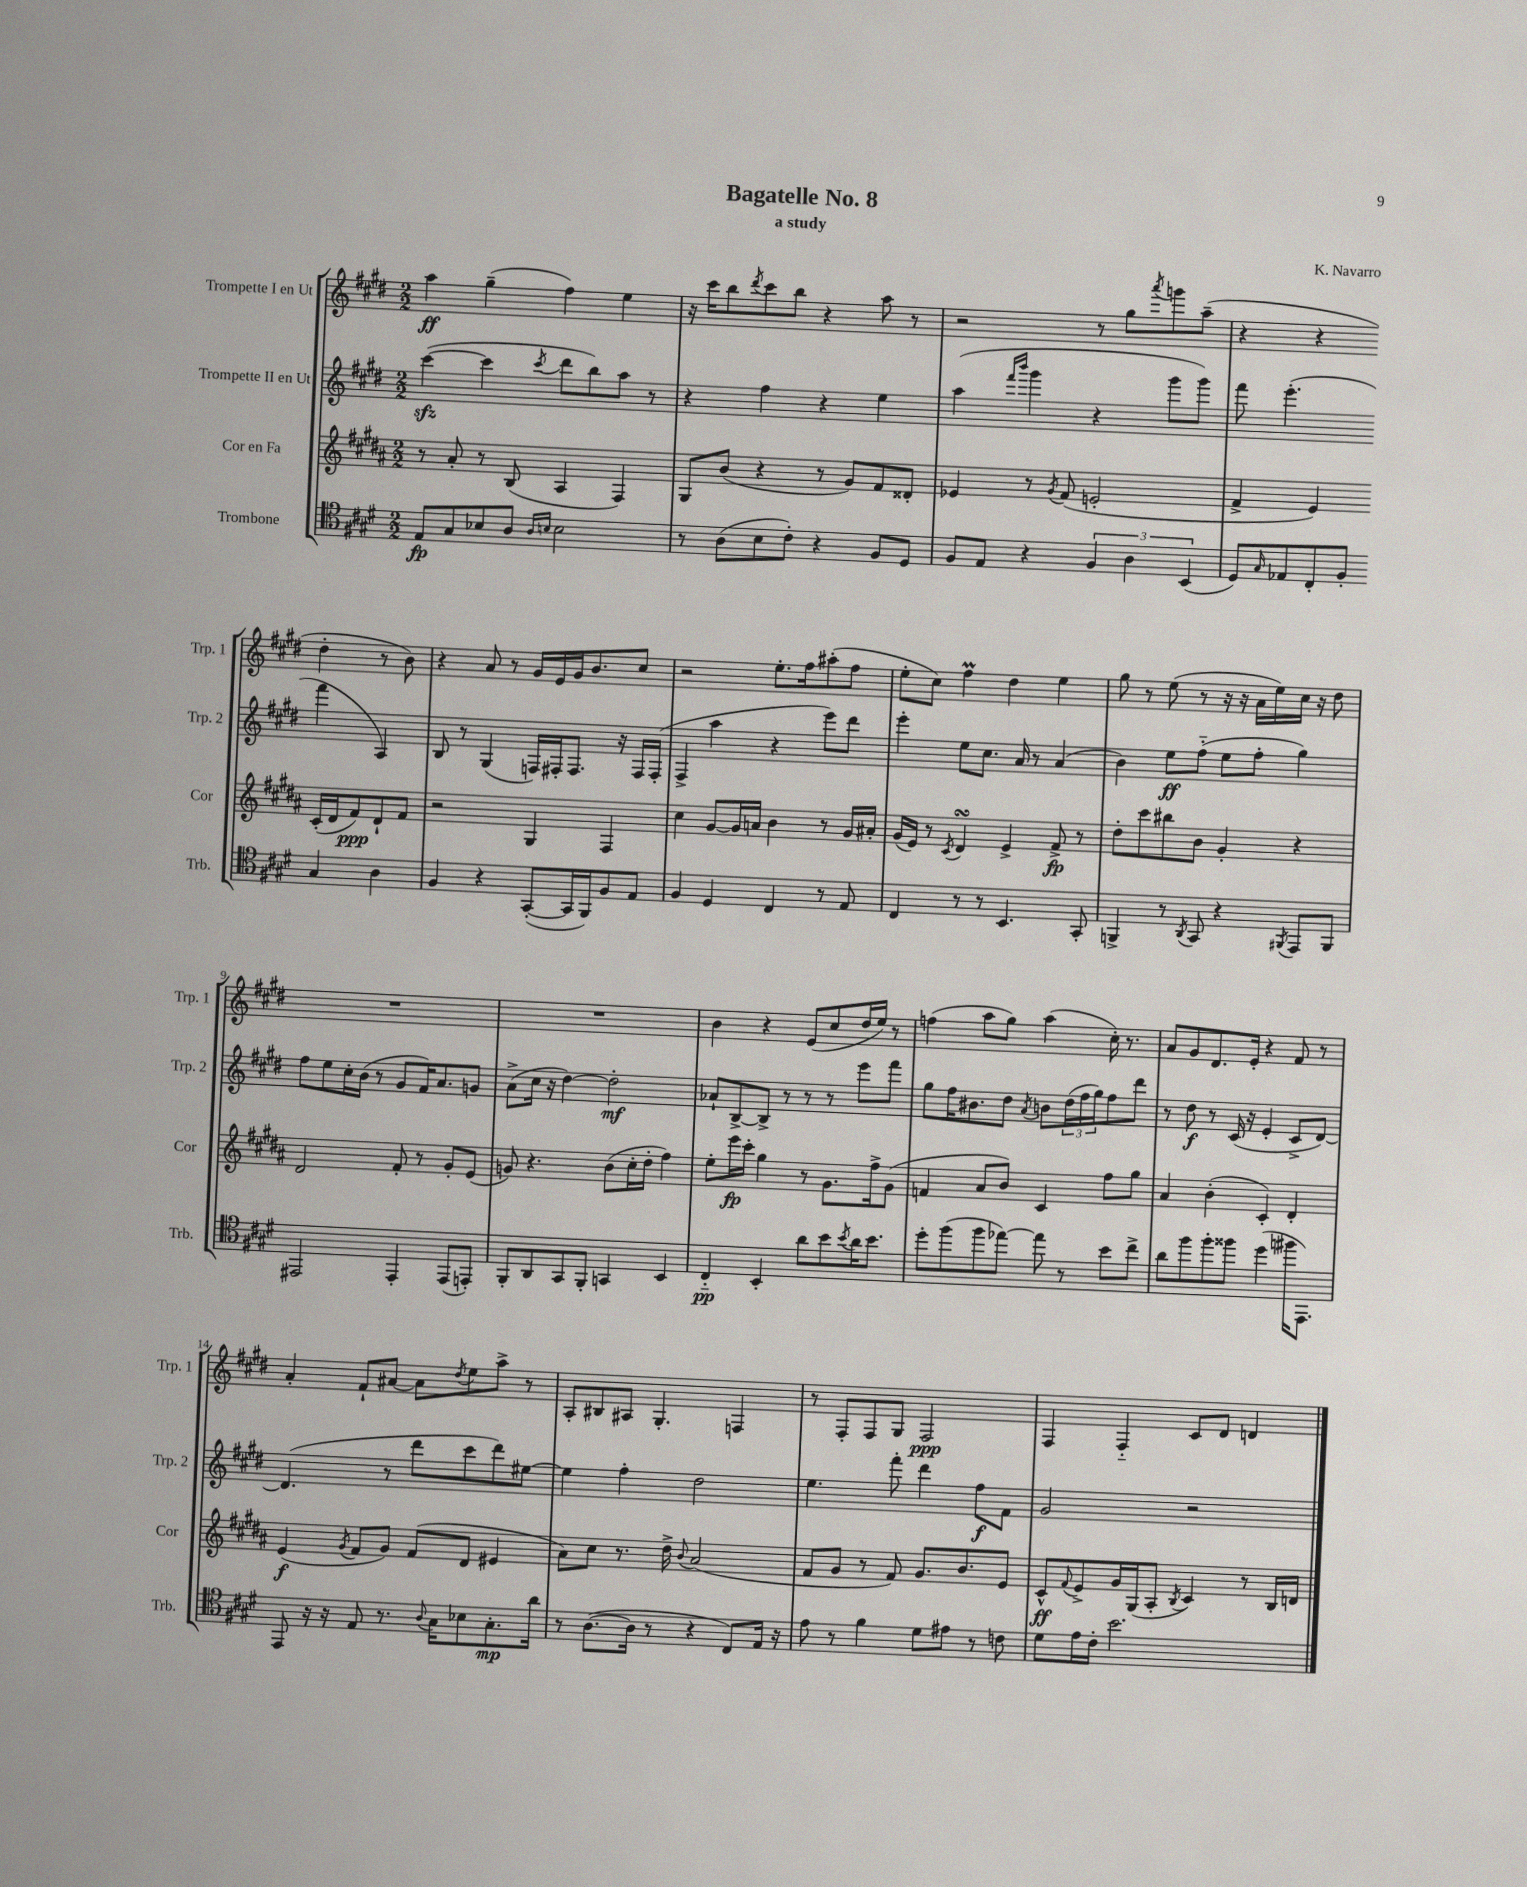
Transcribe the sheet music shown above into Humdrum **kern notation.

**kern	**dynam	**kern	**dynam	**kern	**dynam	**kern	**dynam
*part4	*part4	*part3	*part3	*part2	*part2	*part1	*part1
*staff4	*staff4	*staff3	*staff3	*staff2	*staff2	*staff1	*staff1
*I"Trombone	*	*I"Cor en Fa	*	*I"Trompette II en Ut	*	*I"Trompette I en Ut	*
*I'Trb.	*	*I'Cor	*	*I'Trp. 2	*	*I'Trp. 1	*
*clefC4	*	*clefG2	*	*clefG2	*	*clefG2	*
*k[f#c#g#d#]	*	*k[f#c#g#d#a#]	*	*k[f#c#g#d#]	*	*k[f#c#g#d#]	*
*M2/2	*	*M2/2	*	*M2/2	*	*M2/2	*
=1	=1	=1	=1	=1	=1	=1	=1
8E/L	fp	8r	.	([4ccc#zz\	.	4aa\	ff
8G#/	.	8a#'/	.	.	.	.	.
8B-X/	.	8r	.	4ccc#\]	.	(4gg#~\	.
8A/J	.	(8B/	.	.	.	.	.
16qqA/LL	.	.	.	.	.	.	.
16qqBn/JJ	.	.	.	8qccc#/	.	.	.
2B\	.	4A#/	.	8ddd#\L	.	4ff#\)	.
.	.	.	.	8bb\)	.	.	.
.	.	4F#/)	.	8aa\J	.	4ee\	.
.	.	.	.	8r	.	.	.
=2	=2	=2	=2	=2	=2	=2	=2
8r	.	8G#/L	.	4r	.	16r	.
.	.	.	.	.	.	16ccc#\KL	.
(8A\L	.	(8b/J	.	.	.	8bb\	.
.	.	.	.	.	.	8qddd#/	.
8B\	.	4r	.	4ff#\	.	8ccc#\	.
8c#'\J)	.	.	.	.	.	8bb\J	.
4r	.	8r	.	4r	.	4r	.
.	.	8g#/L)	.	.	.	.	.
8F#/L	.	8f#/	.	4ee\	.	8aa\	.
8D#/J	.	8d##X'/J	.	.	.	8r	.
=3	=3	=3	=3	=3	=3	=3	=3
8F#/L	.	4e-X/	.	(4aa\	.	2r	.
8E/J	.	.	.	.	.	.	.
.	.	.	.	16qqfff#/LL	.	.	.
.	.	.	.	16qqbbb/JJ	.	.	.
4r	.	8r	.	4ggg#\	.	.	.
.	.	8qg#/	.	.	.	.	.
.	.	(8f#/	.	.	.	.	.
6F#/	.	2en'/	.	4r	.	8r	.
.	.	.	.	.	.	8gg#\L	.
6A\	.	.	.	.	.	.	.
.	.	.	.	.	.	8qaaa/	.
.	.	.	.	8ggg#\L	.	8gggn\	.
(6BB/	.	.	.	.	.	.	.
.	.	.	.	8ggg#\J)	.	(8aa~\J	.
=4	=4	=4	=4	=4	=4	=4	=4
8D#/L)	.	4f#^/	.	8fff#\	.	4r	.
16qqG#/	.	.	.	.	.	.	.
8E-X/	.	.	.	(4.eee'\	.	.	.
8C#'/	.	4e/)	.	.	.	4r	.
8F#'/J	.	.	.	.	.	.	.
4G#/	.	(16c#'/LL	.	4fff#\	.	4dd#'\	.
.	.	16d#/J	.	.	.	.	.
.	.	8f#/)	ppp	.	.	.	.
4A\	.	8d#`/	.	4A/)	.	8r	.
.	.	8f#/J	.	.	.	8b\)	.
!!LO:LB:g=z
=5	=5	=5	=5	=5	=5	=5	=5
4F#/	.	2r	.	8B/	.	4r	.
.	.	.	.	8r	.	.	.
4r	.	.	.	(4G#/	.	8a/	.
.	.	.	.	.	.	8r	.
([8GG#'/L	.	4G#/	.	16Fn/LL)	.	16g#/LL	.
.	.	.	.	16F#X'/J	.	16e/	.
16GG#/L]	.	.	.	8.F#/J	.	16g#/J	.
16FF#/J)	.	.	.	.	.	8.b/	.
8F#/	.	4F#/	.	.	.	.	.
.	.	.	.	16r	.	.	.
8E/J	.	.	.	16F#/LL	.	8cc#/J	.
.	.	.	.	(16F#'/JJ	.	.	.
=6	=6	=6	=6	=6	=6	=6	=6
4F#/	.	4cc#\	.	4F#^/	.	2r	.
4D#/	.	[8g#/L	.	4aa\	.	.	.
.	.	16g#/L]	.	.	.	.	.
.	.	16an/JJ	.	.	.	.	.
4C#/	.	4b\	.	4r	.	8.ee'\L	.
.	.	.	.	.	.	16ff#\k	.
8r	.	8r	.	8eee\L)	.	(8aa#X'\	.
8E/	.	16g#/LL	.	8ddd#\J	.	8ff#\J	.
.	.	16a#X'/JJ	.	.	.	.	.
=7	=7	=7	=7	=7	=7	=7	=7
4C#/	.	(16g#/LL	.	4eee'\	.	8ee'\L	.
.	.	16e/JJ)	.	.	.	.	.
.	.	8r	.	.	.	8cc#\J)	.
.	.	8qc#/	.	.	.	.	.
8r	.	4d#sSsS/	.	8ee\L	.	4ff#M\	.
8r	.	.	.	8.cc#\J	.	.	.
4.BB/	.	4e^/	.	.	.	4dd#\	.
.	.	.	.	16a/	.	.	.
.	.	.	.	8r	.	.	.
.	.	8f#^/	fp	(4a/	.	4ee\	.
8GG#'/	.	8r	.	.	.	.	.
=8	=8	=8	=8	=8	=8	=8	=8
4FFn^/	.	8dd#'\L	.	4b\)	.	8gg#\	.
.	.	8ccc#\	.	.	.	8r	.
8r	.	8bb#X\	.	8ee\L	ff	(8ee\	.
8qAA/	.	.	.	.	.	.	.
8GG#/	.	8b\J	.	(8ff#\J	.	8r	.
4r	.	4g#'/	.	8ee\L	.	16r	.
.	.	.	.	.	.	16r	.
.	.	.	.	8ff#'\J	.	16a\LL	.
.	.	.	.	.	.	16ee\)	.
8qFF#X/	.	.	.	.	.	.	.
8EE/L	.	4r	.	4gg#\)	.	16cc#\JJ	.
.	.	.	.	.	.	16r	.
8FF#/J	.	.	.	.	.	8dd#\	.
!!LO:LB:g=z
=9	=9	=9	=9	=9	=9	=9	=9
2EE#X/	.	2d#/	.	8ff#\L	.	1r	.
.	.	.	.	8ee\	.	.	.
.	.	.	.	16cc#'\L	.	.	.
.	.	.	.	(16b\JJ	.	.	.
.	.	.	.	8r	.	.	.
4EE#'/	.	8f#'/	.	8g#/L	.	.	.
.	.	8r	.	16f#/K)	.	.	.
.	.	.	.	8.a/	.	.	.
(8EE#/L	.	8g#'/L	.	.	.	.	.
8EEn'/J)	.	(8e/J	.	8gn/J	.	.	.
=10	=10	=10	=10	=10	=10	=10	=10
8FF#'/L	.	8gn/)	.	(8a^\L	.	1r	.
8AA/	.	4.r	.	16cc#\Jk	.	.	.
.	.	.	.	16r	.	.	.
8GG#/	.	.	.	[4dd#\)	.	.	.
8FF#'/J	.	.	.	.	.	.	.
4GGn/	.	(8b\L	.	2dd#'\]	mf	.	.
.	.	16cc#'\L	.	.	.	.	.
.	.	16dd#'\JJ	.	.	.	.	.
4BB/	.	4ff#\)	.	.	.	.	.
=11	=11	=11	=11	=11	=11	=11	=11
4C#/	pp	8ee'\L	.	8a-X`/L	.	4b\	.
.	.	16eee\L	fp	[8B^/	.	.	.
.	.	16ccc#'\JJ	.	.	.	.	.
4BB'/	.	4gg#\	.	8B^/J]	.	4r	.
.	.	.	.	8r	.	.	.
8a\L	.	8r	.	8r	.	(8e/L	.
8b\	.	8.g#\L	.	8r	.	8cc#/	.
8qb/	.	.	.	.	.	.	.
16a\K	.	.	.	8eee\L	.	16dd#/L	.
8.b\J	.	16ff#^\k	.	.	.	16ee/JJ)	.
.	.	(8g#\J	.	8fff#\J	.	8r	.
=12	=12	=12	=12	=12	=12	=12	=12
8dd#'\L	.	4fn/	.	8gg#\L	.	(4ffn\	.
(8ff#\	.	.	.	16ff#\K	.	.	.
.	.	.	.	8.b#X\	.	.	.
8ff#\	.	8a#/L	.	.	.	8aa\L	.
[8ee-X\J)	.	8b/J)	.	8dd#\J	.	8gg#\J)	.
.	.	.	.	8qa/	.	.	.
8ee-\]	.	4c#/	.	8bn\L	.	(4aa\	.
8r	.	.	.	(24dd#\L	.	.	.
.	.	.	.	24ff#\	.	.	.
.	.	.	.	24gg#\J)	.	.	.
8b\L	.	8ff#\L	.	8ff#\	.	16cc#'\)	.
.	.	.	.	.	.	8.r	.
8cc#^\J	.	8gg#\J	.	8ddd#\J	.	.	.
=13	=13	=13	=13	=13	=13	=13	=13
8a\L	.	4a#/	.	8r	.	8a/L	.
8ff#\	.	.	.	8dd#\	f	8g#/	.
8ff#'\	.	(4b'\	.	8r	.	8.d#/	.
8ff##X\J	.	.	.	(16c#/	.	.	.
.	.	.	.	16r	.	16e'/Jk	.
(4dd#\	.	4c#'/)	.	4e'/	.	4r	.
16ff#X\KL	.	4d#'/	.	8c#^/L	.	8f#/	.
8.EE\J)	.	.	.	.	.	.	.
.	.	.	.	[8d#/J)	.	8r	.
!!LO:LB:g=z
=14	=14	=14	=14	=14	=14	=14	=14
8EE/	.	(4e/	f	(4.d#/]	.	4a'/	.
16r	.	.	.	.	.	.	.
16r	.	.	.	.	.	.	.
.	.	8qg#/	.	.	.	.	.
8E/	.	8f#/L	.	.	.	8f#`/L	.
8.r	.	8g#/J)	.	8r	.	[8a#X/J	.
.	.	(8f#/L	.	8ddd#\L	.	8a#\L]	.
8qqA/	.	.	.	.	.	.	.
16G#\KL	.	.	.	.	.	.	.
.	.	.	.	.	.	8qdd#/	.
8B-X\	.	8d#/J	.	8ccc#\	.	8ee\	.
8.G#'\	mp	4e#X/	.	8ddd#\)	.	8aa^\J	.
.	.	.	.	[8ee#X\J	.	8r	.
16a\Jk	.	.	.	.	.	.	.
=15	=15	=15	=15	=15	=15	=15	=15
8r	.	8a#\L)	.	4ee#\]	.	8A'/L	.
([8.A\L	.	8cc#\J	.	.	.	8B#X/	.
.	.	8.r	.	4ff#'\	.	8A#X/J	.
16A\Jk]	.	.	.	.	.	.	.
8r	.	.	.	.	.	4.G#'/	.
.	.	16dd#^\	.	.	.	.	.
.	.	8qqb/	.	.	.	.	.
4r	.	(2a#/	.	2dd#\	.	.	.
8C#/L)	.	.	.	.	.	4Fn/	.
16E/Jk	.	.	.	.	.	.	.
16r	.	.	.	.	.	.	.
=16	=16	=16	=16	=16	=16	=16	=16
8e\	.	8f#/L	.	4.ee\	.	8r	.
8r	.	8g#/J	.	.	.	8F#'/L	.
4f#\	.	8r	.	.	.	8F#/	.
.	.	8f#/)	.	8fff#'\	.	8G#/J	.
8d#\L	.	8.g#/L	.	4ddd#\	.	2F#/	ppp
8e#X\J	.	.	.	.	.	.	.
.	.	8.b/	.	.	.	.	.
8r	.	.	.	8ff#\L	f	.	.
8cn\	.	8e/J	.	8f#\J	.	.	.
=17	=17	=17	=17	=17	=17	=17	=17
8d#\L	.	8c#^^/L	ff	2g#/	.	4F#/	.
.	.	8qqf#/	.	.	.	.	.
16e\L	.	8e^/	.	.	.	.	.
16c#'\JJ	.	.	.	.	.	.	.
2.b\	.	16g#/L	.	.	.	4F#/	.
.	.	(16G#/J	.	.	.	.	.
.	.	8A#'/J	.	.	.	.	.
.	.	8qB/	.	.	.	.	.
.	.	4c#/)	.	2r	.	8c#/L	.
.	.	.	.	.	.	8d#/J	.
.	.	8r	.	.	.	4dn/	.
.	.	16B/LL	.	.	.	.	.
.	.	16dn/JJ	.	.	.	.	.
==	==	==	==	==	==	==	==
*-	*-	*-	*-	*-	*-	*-	*-
